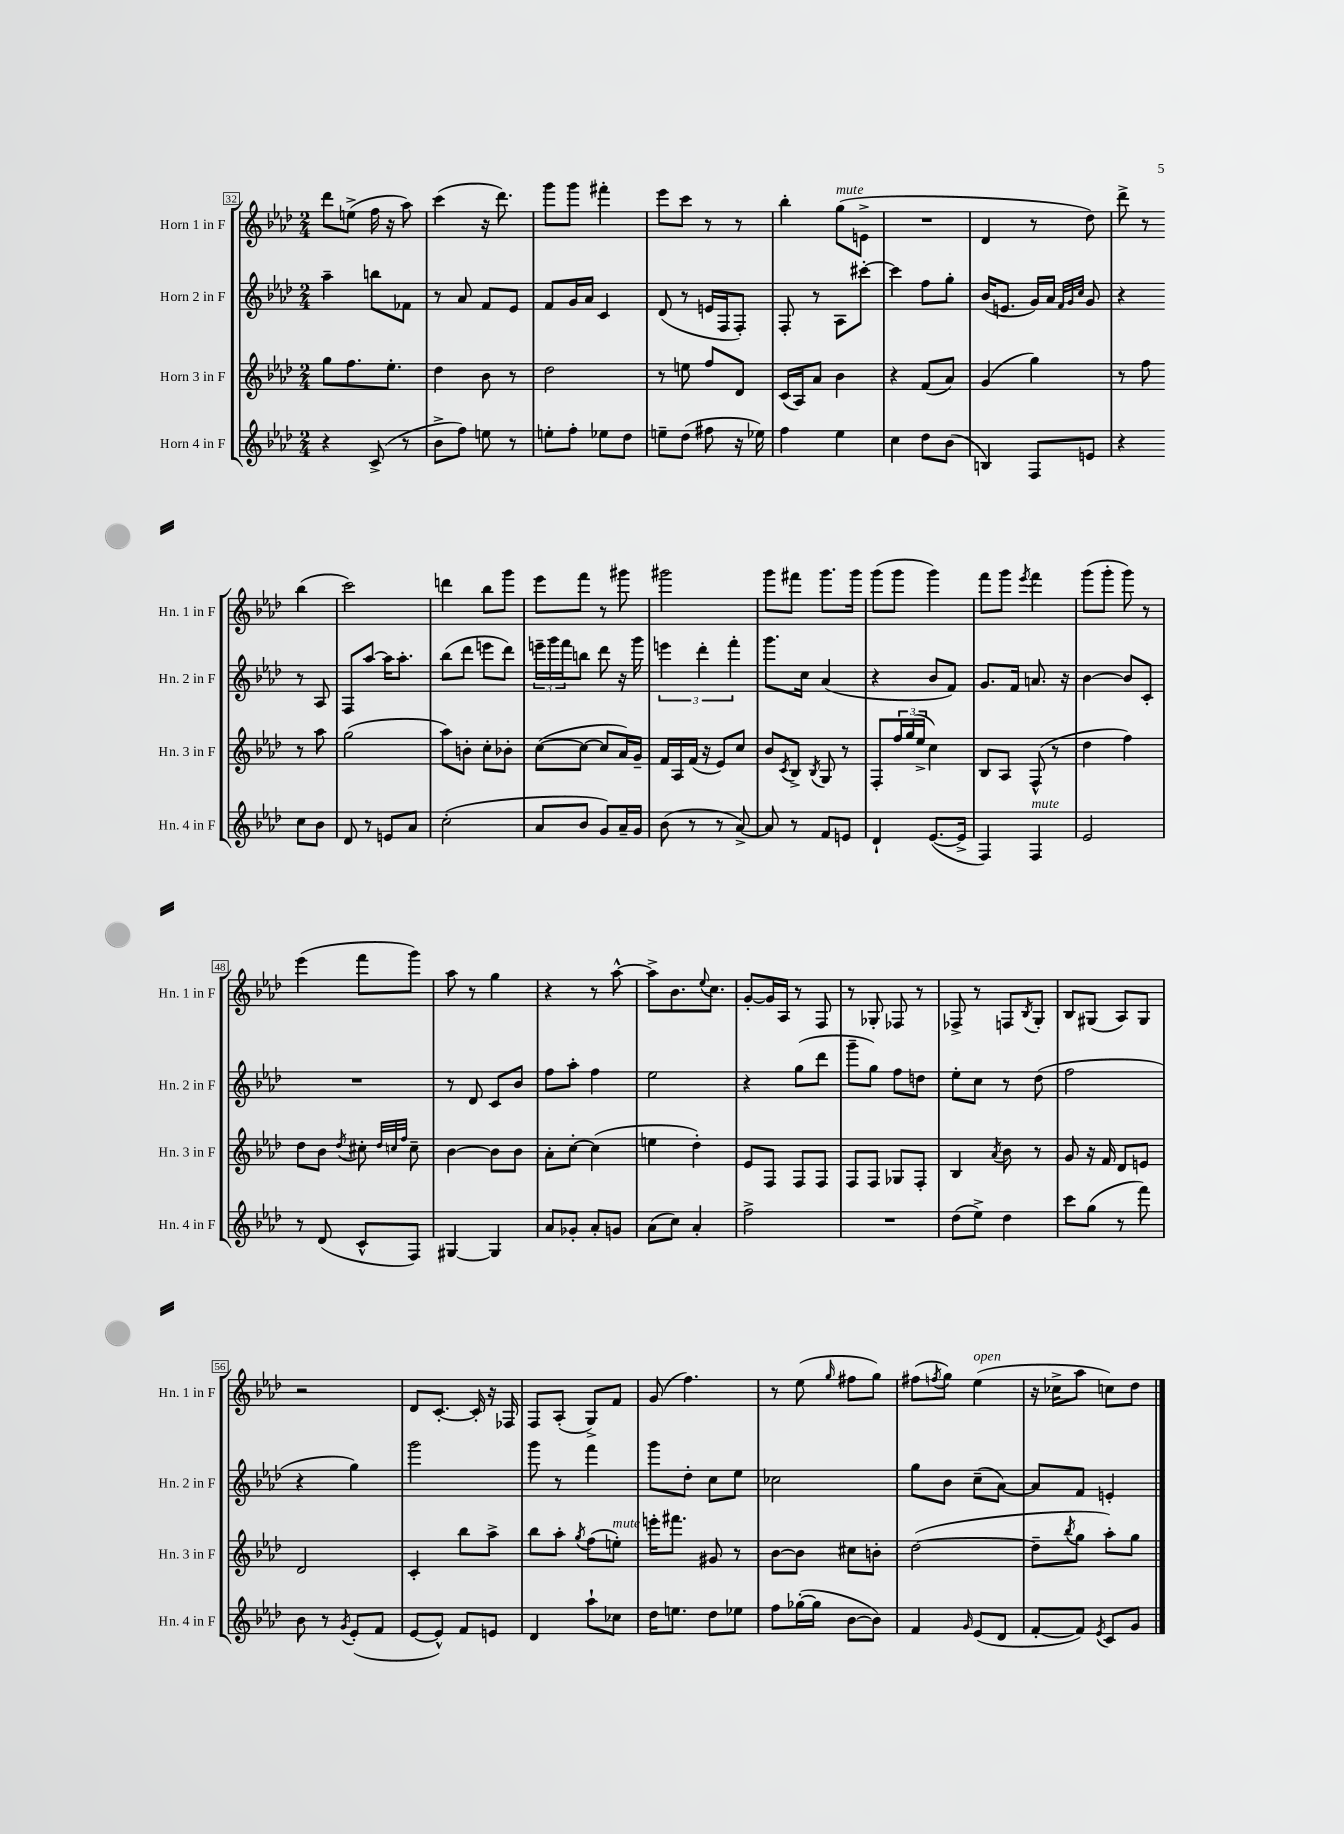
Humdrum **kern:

**kern	**kern	**kern	**kern
*part4	*part3	*part2	*part1
*staff4	*staff3	*staff2	*staff1
*I"Horn 4 in F	*I"Horn 3 in F	*I"Horn 2 in F	*I"Horn 1 in F
*I'Hn. 4 in F	*I'Hn. 3 in F	*I'Hn. 2 in F	*I'Hn. 1 in F
*clefG2	*clefG2	*clefG2	*clefG2
*k[b-e-a-d-]	*k[b-e-a-d-]	*k[b-e-a-d-]	*k[b-e-a-d-]
*M2/4	*M2/4	*M2/4	*M2/4
=32	=32	=32	=32
4r	8gg\L	4aa-~\	8ddd-\L
.	8.ff\	.	(8een^\J
(8c^/	.	8bbn\L	16ff\
.	8.ee-'\J	.	16r
8r	.	8f-X\J	8aa-\)
=33	=33	=33	=33
8b-^\L	4dd-\	8r	(4ccc\
8ff\J)	.	8a-/	.
8een\	8b-\	8f/L	16r
.	.	.	8.ddd-\)
8r	8r	8e-/J	.
=34	=34	=34	=34
8een'\L	2dd-\	8f/L	8ggg\L
8ff'\J	.	16g/L	8ggg\J
.	.	16a-/JJ	.
8ee-X\L	.	4c/	4fff#X'\
8dd-\J	.	.	.
=35	=35	=35	=35
8een~\L	8r	(8d-/	8eee-\L
(8dd-\J	8een\	8r	8ccc\J
8ff#X\	8ff/L	16en/LL	8r
.	.	16F/J	.
16r	8d-/J	8F'/J)	8r
16ee-X\)	.	.	.
=36	=36	=36	=36
4ff\	(16c/LL	8F'/	4bb-'\
.	16A-/J)	.	.
.	8a-/J	8r	.
!	!	!	!LO:TX:a:i:t=mute
4ee-\	4b-\	8A-\L	(8gg\L
.	.	[8ccc#X'\J	8en^\J
=37	=37	=37	=37
4cc\	4r	4ccc#\]	2r
8dd-\L	(8f/L	8ff\L	.
(8b-\J	8a-/J)	8gg'\J	.
=38	=38	=38	=38
4Bn/)	(4g/	(16b-/KL	4d-/
.	.	8.en/J	.
8F/L	4gg\)	16g/LL)	8r
.	.	16a-/JJ	.
.	.	32qqf/LLL	.
.	.	32qqg/	.
.	.	32qqcc/JJJ	.
8en/J	.	8g/	8dd-\)
=39	=39	=39	=39
4r	8r	4r	8ddd-^\
.	8ff\	.	8r
8cc\L	8r	8r	(4bb-\
8b-\J	8aa-\	8A-/	.
!!LO:LB:g=z
=40	=40	=40	=40
8d-/	(2gg\	8F/L	2ccc\)
8r	.	[8aa-/J	.
8en/L	.	16aa-\KL]	.
.	.	8.aa-'\J	.
8a-/J	.	.	.
=41	=41	=41	=41
(2cc'\	8aa-\L)	(8bb-\L	4dddn\
.	8bn'\J	8ddd-\J	.
.	8cc'\L	8eeen\L	8bb-\L
.	8b-X'\J	8ddd-\J)	8ggg\J
=42	=42	=42	=42
8a-/L	([8cc\L	24eeen~\LL	8eee-\L
.	.	24ggg\	.
.	.	24fff\J	.
8b-/J	8cc\J_	8bbn\J	8fff\J
8g/L)	8cc/L]	8ddd-\	8r
16a-~/L	16a-/L)	16r	8ggg#X\
16g/JJ	16g~/JJ	16ggg\	.
=43	=43	=43	=43
(8b-\	16f/LL	6eeen\	2ggg#X\
.	16A-/	.	.
8r	(16f/JJ	.	.
.	.	6ddd-'\	.
.	16r	.	.
8r	8e-/L)	.	.
.	.	6fff'\	.
[8a-^/)	8cc/J	.	.
=44	=44	=44	=44
8a-/]	8b-/L	8.ggg\L	8ggg\L
.	8qc/	.	.
8r	8B-^/J	.	8fff#X\J
.	.	16cc\Jk	.
.	8qB-/	.	.
8f/L	8G/	(4a-/	8.ggg\L
8en/J	8r	.	.
.	.	.	16ggg\Jk
=45	=45	=45	=45
4d-`/	8F'/L	4r	(8ggg\L
.	24ff/L	.	8ggg\J
.	(24gg/	.	.
.	24ee-^/JJ	.	.
([8.e-/L	4cc\)	8b-/L	4ggg\)
.	.	8f/J)	.
16e-^/Jk]	.	.	.
=46	=46	=46	=46
4F/)	8B-/L	8.g/L	8fff\L
.	8A-/J	.	8ggg\J
.	.	16f/Jk	.
.	.	.	8qeee-/
!LO:TX:a:i:t=mute	!	!	!
4F/	(8F^^/	8.an/	4fff\
.	8r	.	.
.	.	16r	.
=47	=47	=47	=47
2e-/	4dd-\	[4b-\	(8ggg\L
.	.	.	8ggg'\J
.	4ff\)	8b-/L]	8ggg\)
.	.	8c'/J	8r
!!LO:LB:g=z
=48	=48	=48	=48
8r	8dd-\L	2r	(4eee-\
(8d-/	8b-\J	.	.
.	8qdd-/	.	.
8c^^/L	8cc#X'\	.	8fff\L
.	32qqdd-/LLL	.	.
.	32qqccn/	.	.
.	32qqff/JJJ	.	.
8F/J)	8cc~\	.	8ggg\J)
=49	=49	=49	=49
[4G#X/	[4b-\	8r	8aa-\
.	.	8d-/	8r
4G#/]	8b-\L]	8c/L	4gg\
.	8b-\J	8b-/J	.
=50	=50	=50	=50
8a-/L	8a-'\L	8ff\L	4r
8g-X'/J	[8cc'\J	8aa-'\J	.
8a-'/L	(4cc\]	4ff\	8r
8gn/J	.	.	[8aa-^^\
=51	=51	=51	=51
(8a-\L	4een\	2ee-\	8aa-^\L]
8cc\J)	.	.	8.b-\
4a-'/	4dd-'\)	.	.
.	.	.	8qqee-/
.	.	.	8.cc\J
=52	=52	=52	=52
2ff^\	8e-/L	4r	[8g'/L
.	8F/J	.	16g/L]
.	.	.	16A-/JJ
.	8F/L	(8gg\L	8r
.	8F/J	8ddd-\J	8F/
=53	=53	=53	=53
2r	8F/L	8ggg~\L	8r
.	8F/J	8gg\J)	8G-X'/
.	8G-X/L	8ff\L	8F-X/
.	8F'/J	8ddn\J	8r
=54	=54	=54	=54
(8dd-\L	4B-/	8ee-'\L	8F-X^/
8ee-^\J)	.	8cc\J	8r
.	8qa-/	.	.
4dd-\	8b-\	8r	8Fn/L
.	.	.	8qB-/
.	8r	(8dd-\	8G'/J
=55	=55	=55	=55
8ccc\L	8g/	2ff\	8B-/L
(8gg\J	16r	.	(8G#X/J
.	16f/	.	.
8r	8d-/L	.	8A-/L)
8fff\)	8en/J	.	8G#/J
!!LO:LB:g=z
=56	=56	=56	=56
8b-\	2d-/	4r	2r
8r	.	.	.
8qg/	.	.	.
(8e-'/L	.	4gg\)	.
8f/J	.	.	.
=57	=57	=57	=57
[8e-/L	4c'/	2ggg\	8d-/L
8e-^^/J])	.	.	[8.c'/J
8f/L	8bb-\L	.	.
.	.	.	16c'/]
8en/J	8aa-^\J	.	16r
.	.	.	16F-X/
=58	=58	=58	=58
4d-/	8bb-\L	8ggg\	8F/L
.	8aa-'\J	8r	(8A-'/J
.	8qgg/	.	.
8aa-`\L	(8ff\L	4fff\	8G^/L)
!	!LO:TX:a:i:t=mute	!	!
8cc-X\J	8een'\J)	.	8f/J
=59	=59	=59	=59
16dd-\KL	16eeen'\KL	8ggg\L	(8g/
8.een\J	8.fff#X\J	.	.
.	.	8dd-'\J	4.ff\)
8dd-\L	8g#X/	8cc\L	.
8ee-X\J	8r	8ee-\J	.
=60	=60	=60	=60
8ff\L	[8b-\L	2cc-X\	8r
([16gg-X'\L	8b-\J]	.	(8ee-\
16gg-\JJ]	.	.	.
.	.	.	16qqgg/
[8b-\L	8cc#X\L	.	8ff#X\L
8b-\J])	8bn'\J	.	8gg\J)
=61	=61	=61	=61
4f/	([2dd-\	8gg\L	(8ff#X\L
.	.	.	8qffn/
.	.	8b-\J	8gg\J)
16qqg/	.	.	.
!	!	!	!LO:TX:a:i:t=open
(8e-/L	.	(8cc~\L	(4ee-\
8d-/J	.	[8a-\J)	.
=62	=62	=62	=62
[8f'/L	8dd-~\L]	8a-/L]	16r
.	.	.	16cc-X^\KL
.	8qbb-/	.	.
8f/J])	8gg\J	8f/J	8aa-\J
8qe-/	.	.	.
8c/L	8aa-'\L)	4en'/	8ccn\L)
8g/J	8gg\J	.	8dd-\J
==	==	==	==
*-	*-	*-	*-
